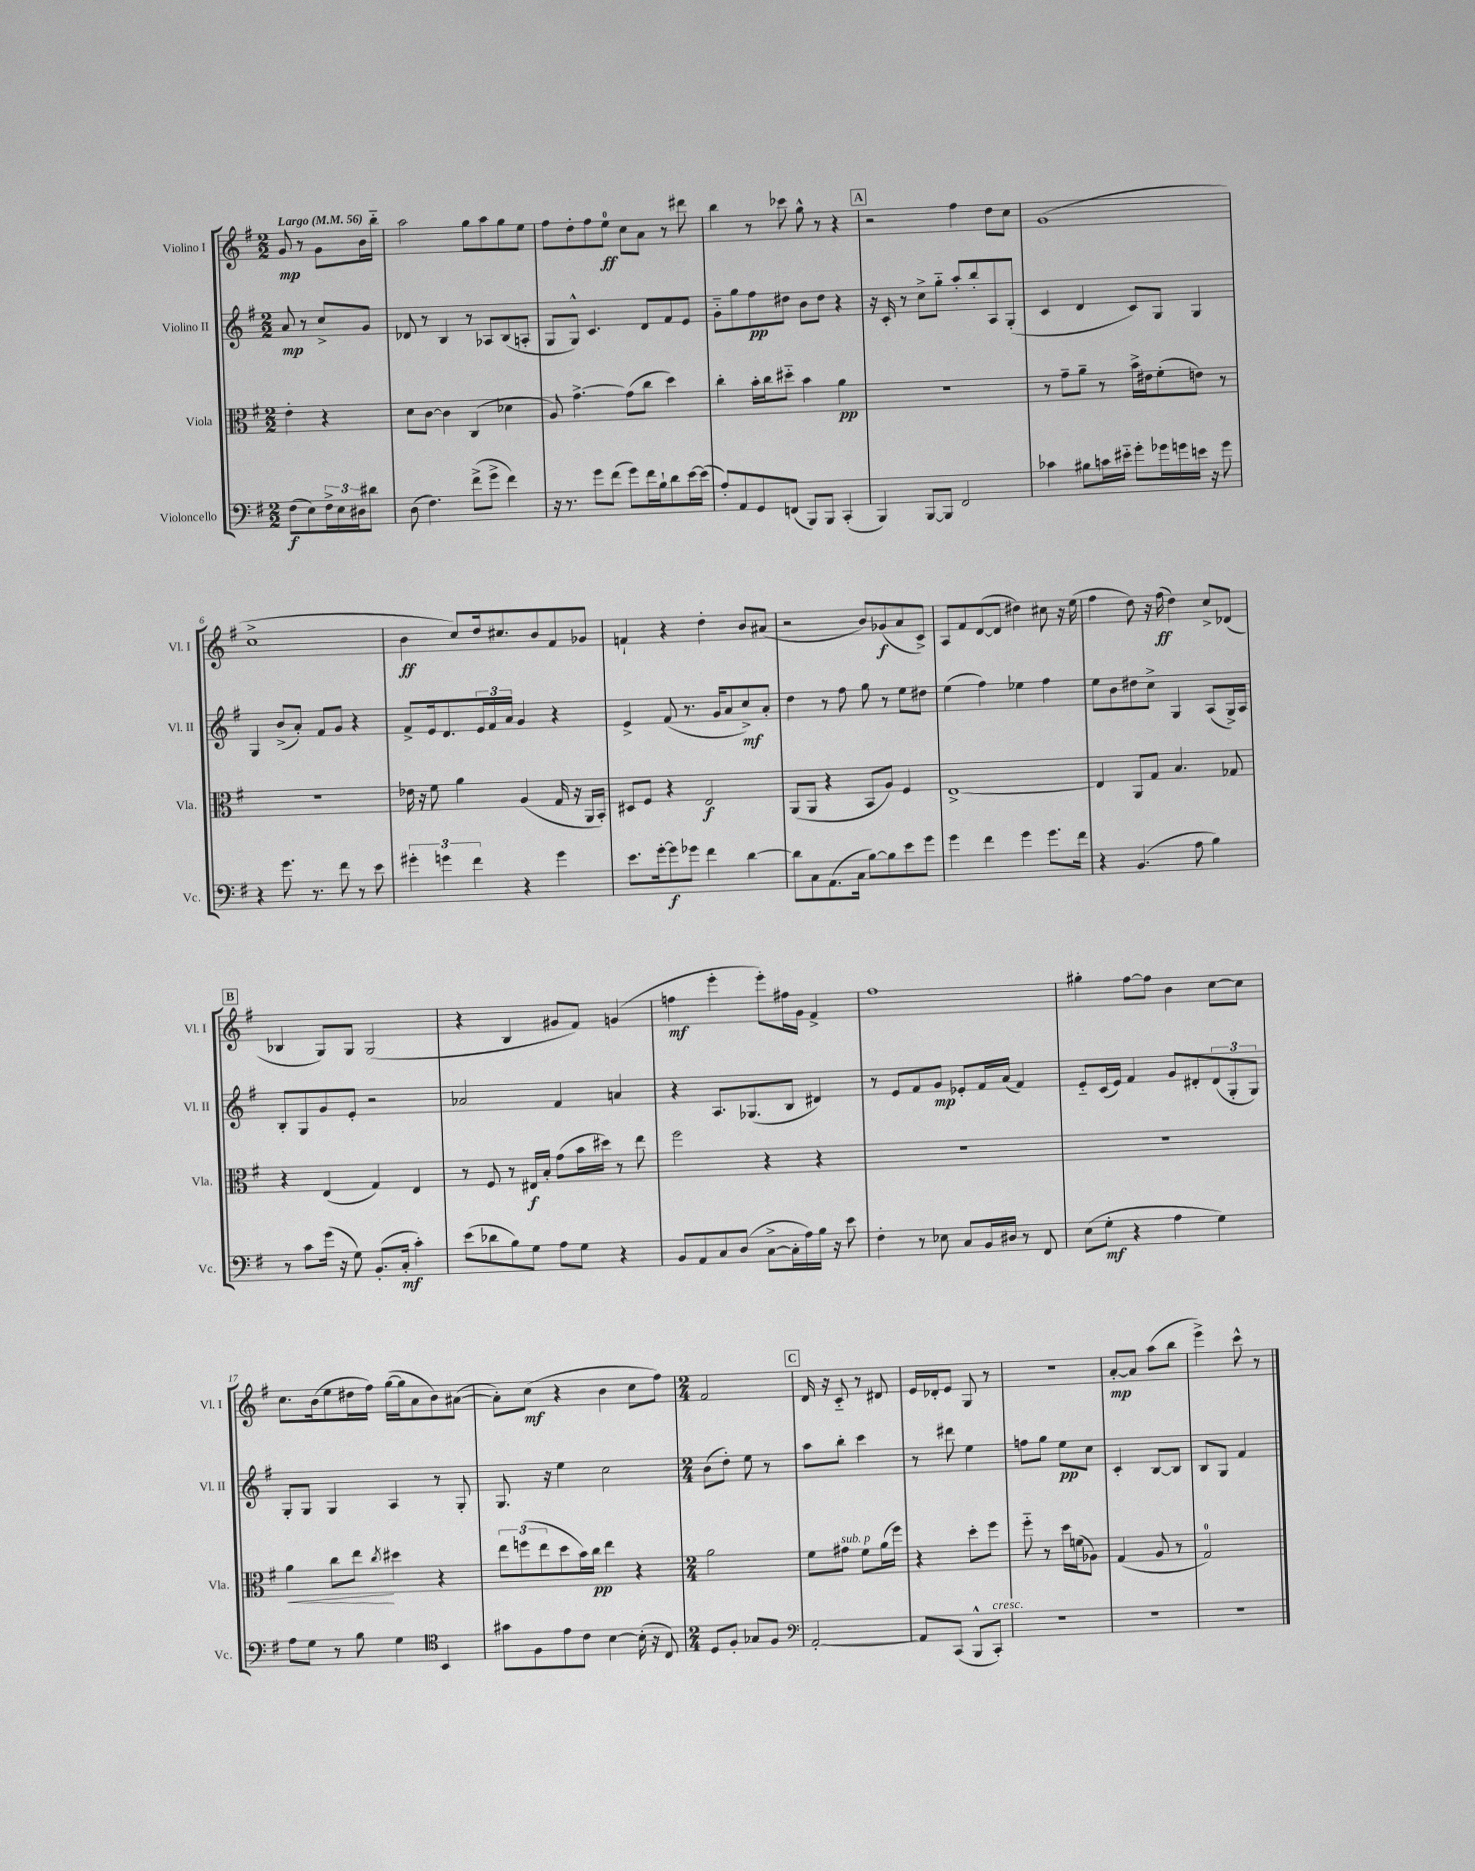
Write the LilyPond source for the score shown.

<<
\new StaffGroup <<
\new Staff = "s0" \with { instrumentName = "Violino I" shortInstrumentName = "Vl. I" } {
    \clef treble \key g \major \numericTimeSignature \time 2/2 \partial 2 \tempo "Largo" 4 = 56
    g'8\mp r8 g'8 b'16 b''16-_ |
    a''2 g''8 a''8 g''8 e''8 |
    fis''8 d''8-. fis''8 e''8-0\ff c''8 a'8 r8 dis'''8 |
    b''4 r8 ces'''8 g''8-^ r8 r4 |
    \mark \markup { \box "A" } r2 fis''4 d''8 c''8 |
    g'1( |
    c''1-> |
    b'4\ff c''8) d''16 cis''8. b'8 fis'8 ges'8 |
    f'4-! r4 d''4-. b'8 ais'8( |
    r2 b'8) ges'8\f( a'8 c'8->) |
    a8 fis'8 d'8~( d'8 dis''4) cis''8 r16 e''16( |
    fis''4 d''8) r16 fis''16\ff( d''4) c''8-> des'8( |
    \mark \markup { \box "B" } bes4 g8) g8 g2( |
    r4 b4 gis'8 fis'8) g'4( |
    f''4\mf e'''4-. e'''8-.) fis''16 g'16 fis'4-> |
    fis''1 |
    gis''4-. fis''8~ fis''8 b'4 c''8~ c''8 |
    c''8. b'16( e''8 dis''16 fis''16) g''16~( g''16 a'8 b'8) ais'8~( |
    ais'8-.) c''8\mf( r4 b'4 c''8 fis''8) |
    \numericTimeSignature \time 2/4 fis'2 |
    \mark \markup { \box "C" } d'16 r16 c'8-_ r8 dis'8 |
    e'16 des'16-. e'8 g8 r8 |
    r2 |
    a'8~-.\mp a'8 a''8( b''8 |
    e'''4->) c'''8-^ r8 \bar "|." |
}
\new Staff = "s1" \with { instrumentName = "Violino II" shortInstrumentName = "Vl. II" } {
    \clef treble \key g \major \numericTimeSignature \time 2/2 \partial 2
    a'8\mp r8 c''8-> g'8 |
    des'8 r8 b4 r8 aes8 b8( a8-. |
    g8 g8-^) c'4. d'8 fis'8 e'8 |
    g'8-_ g''8 fis''8\pp dis''8 b'8 dis''8 r4 |
    \mark \markup { \box "A" } r16 c'16-. r8 c''8-> g''8-_ a''8-. b''8-. a8 g8-.( |
    c'4 d'4 c'8) g8 g4 |
    g4 b'8->( a'8-.) fis'8 g'8 r4 |
    fis'8-> e'16 d'8. \tuplet 3/2 { e'16 fis'16 a'16 } g'4 r4 |
    e'4-> fis'8( r8. g'16 a'8 c''8->\mf) a'8-. |
    d''4 r8 fis''8 g''8 r8 e''8 dis''8 |
    e''4( fis''4) ees''4 fis''4 |
    e''8 b'8 dis''8 c''8-> g4 a8( g16->) a16 |
    \mark \markup { \box "B" } b8-. g8 g'8 e'8-. r2 |
    aes'2 fis'4 a'4 |
    r4 a8. ges8.( b8 dis'4) |
    r8 e'8 fis'8 g'8\mp ees'8-. fis'16 a'16( fis'4) |
    e'8-_ c'16( e'16) fis'4 g'8 dis'8-. \tuplet 3/2 { dis'8( g8-. g8) } |
    g8-. g8 g4 a4 r8 g8-. |
    g8. r16 e''4 c''2 |
    \numericTimeSignature \time 2/4 b'8( d''8-.) e''8 r8 |
    \mark \markup { \box "C" } a''8 b''8-. c'''4 |
    r8 dis'''8 e''4 |
    f''8 g''8 e''8\pp c''8 |
    c'4-. b8~ b8 |
    b8 g8 fis'4 \bar "|." |
}
\new Staff = "s2" \with { instrumentName = "Viola" shortInstrumentName = "Vla." } {
    \clef alto \key g \major \numericTimeSignature \time 2/2 \partial 2
    e'4-. r4 |
    d'8 c'8~ c'4 c4( des'4 |
    a8) g'4.~-> g'8( c''8 d''4) |
    c''4-. b'16-. c''16 dis''8-_ b'4 a'4\pp |
    \mark \markup { \box "A" } R1 |
    r8 g'8-- a'8-- r8 b'16-> eis'16 fis'8-.( e'8) r8 |
    r1 |
    ees'16 r16 fis'8 a'4 a4( g16 r16 a,16 b,16-.) |
    dis8 fis8 r4 e2\f |
    a,8( a,8 r4 b,8 a8) fis4 |
    e1~-> |
    e4 a,8 g8 b4. ges8 |
    \mark \markup { \box "B" } r4 e4( g4) e4 |
    r8 fis8 r8 eis16\f b16-. g'8( b'16 dis''16) r8 e''8 |
    fis''2 r4 r4 |
    R1 |
    R1 |
    a'4\< c''8 e''8\! \acciaccatura { c''8 } dis''4 r4 |
    \tuplet 3/2 { e''8 f''8( e''8 } d''8 b'16) c''16\pp e''4 r4 |
    \numericTimeSignature \time 2/4 a'2 |
    \mark \markup { \box "C" } fis'8 gis'8^\markup { \italic "sub. p" } fis'8 a'16( fis''16) |
    r4 d''8-. fis''8 |
    fis''8-_ r8 d''16 f'16( aes8) |
    g4( a8 r8 |
    g2-0) \bar "|." |
}
\new Staff = "s3" \with { instrumentName = "Violoncello" shortInstrumentName = "Vc." } {
    \clef bass \key g \major \numericTimeSignature \time 2/2 \partial 2
    fis8\f( e8) \tuplet 3/2 { fis16-> e16 dis16 } dis'8 |
    d8( fis4.) fis'8->( g'8-> fis'4) |
    r16 r8. g'8 fis'8( g'8) fis'16 b16-! d'8 e'16~ e'16( |
    a8-.) a,8 g,8 f,8( b,,8) b,,8 c,4-.( |
    \mark \markup { \box "A" } b,,4) b,,8~ b,,8 fis,2 |
    ces'4 bis8 c'16 eis'16-_ g'8-. ges'16 g'16 e'16 r16 g'8 |
    r4 g'8. r8. fis'8 r8 e'8 |
    \tuplet 3/2 { gis'4-. g'4 fis'4 } r4 g'4 |
    e'8. g'16~-. g'8\f ges'8 fis'4 d'4~ |
    d'8 c8 a,8.( c16 b8~) b8 e'8 g'8 |
    g'4 fis'4 g'4 g'8. fis'16 |
    r4 b,4.( a8 b4) |
    \mark \markup { \box "B" } r8 c'8 g'16( r16 g8) b,8.-.( c16-.\mf c'4-.) |
    e'8( des'8 b8) g8 a8 g8 r4 |
    b,8 a,8 c8 d8( c8~-> c16-. a16) b16 r16 e'8 |
    fis4-. r8 ees8 c8 b,16 dis16 r8 fis,8 |
    e8( g8-.\mf r4 a4 g4) |
    a8 g8 r8 b8 g4 b,4 |
    \clef tenor gis'8 fis8 e'8 c'8 b4~ b16-.( r16 c8) |
    \numericTimeSignature \time 2/4 d8 fis8-. ges8 fis8 |
    \mark \markup { \box "C" } \clef bass a,2~-. |
    a,8 c,8( b,,8-^ c,8-.^\markup { \italic "cresc." }) |
    R2 |
    R2 |
    R2 \bar "|." |
}
>>
>>
